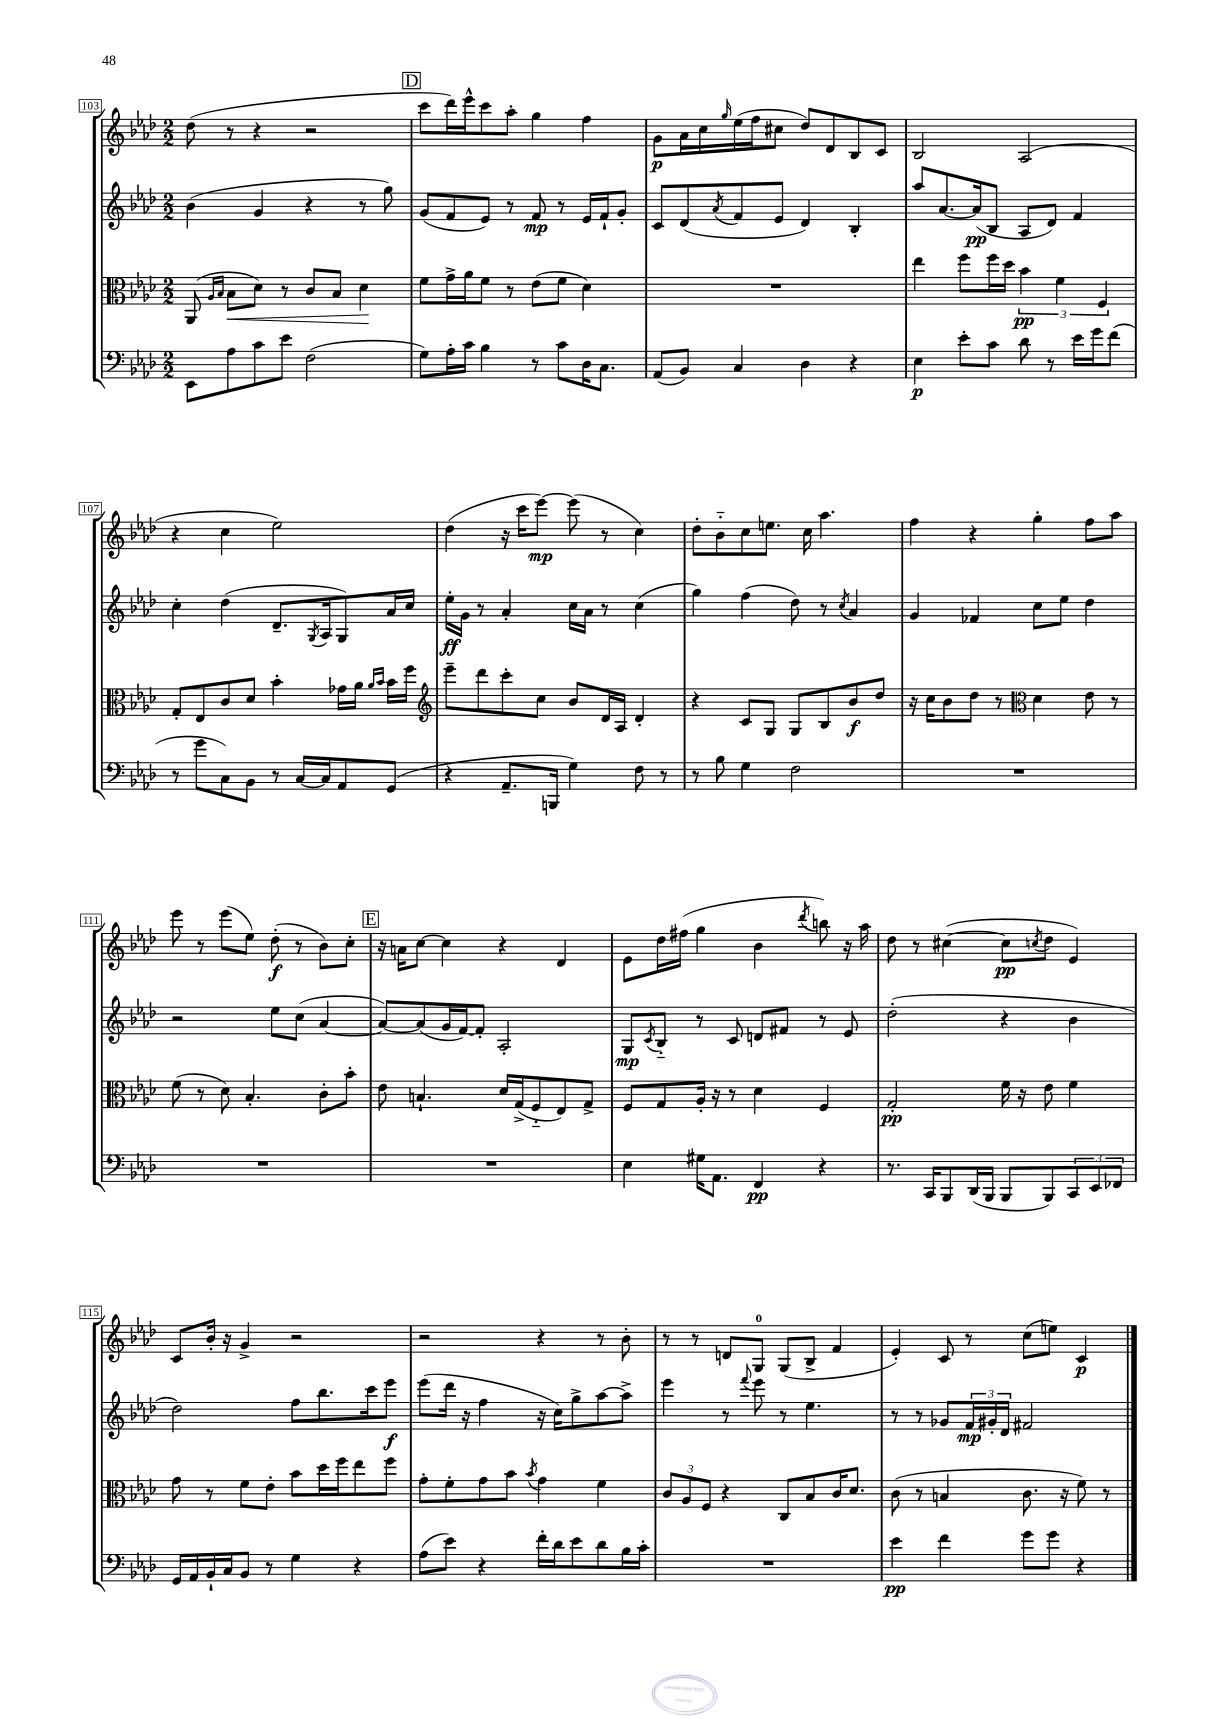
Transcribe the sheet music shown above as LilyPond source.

<<
\new StaffGroup <<
\new Staff = "s0" {
    \clef treble \key aes \major \numericTimeSignature \time 2/2
    des''8( r8 r4 r2 |
    \mark \markup { \box "D" } c'''8 des'''16) ees'''16-^ c'''8 aes''8-. g''4 f''4 |
    g'8\p aes'16 c''16 \grace { g''16 } ees''16( f''16 cis''8 des''8) des'8 bes8 c'8 |
    bes2 aes2( |
    r4 c''4 ees''2) |
    des''4( r16 c'''16 ees'''8~\mp) ees'''8( r8 c''4) |
    des''8-. bes'8-_ c''8 e''8. c''16 aes''4. |
    f''4 r4 g''4-. f''8 aes''8 |
    ees'''8 r8 ees'''8( ees''8) des''8-.\f( r8 bes'8) c''8-. |
    \mark \markup { \box "E" } r16 a'16 c''8~ c''4 r4 des'4 |
    ees'8 des''16 fis''16( g''4 bes'4 \acciaccatura { des'''8 } b''8) r16 aes''16 |
    des''8 r8 cis''4~( cis''8\pp \acciaccatura { c''8 } des''8 ees'4) |
    c'8 bes'16-. r16 g'4-> r2 |
    r2 r4 r8 bes'8-. |
    r8 r8 d'8 g8-0 g8( bes8-> f'4 |
    ees'4-.) c'8 r8 c''8( e''8) c'4\p \bar "|." |
}
\new Staff = "s1" {
    \clef treble \key aes \major \numericTimeSignature \time 2/2
    bes'4( g'4 r4 r8 g''8) |
    \mark \markup { \box "D" } g'8( f'8 ees'8) r8 f'8\mp r8 ees'16 f'16-! g'8-. |
    c'8 des'8( \acciaccatura { aes'8 } f'8 ees'8 des'4) bes4-. |
    aes''8 aes'8.~ aes'16\pp( bes8 aes8 des'8) f'4 |
    c''4-. des''4( des'8.-- \acciaccatura { g8 } aes16 g8) aes'16 c''16 |
    ees''16-.\ff g'16 r8 aes'4-. c''16 aes'16 r8 c''4( |
    g''4) f''4( des''8) r8 \acciaccatura { c''8 } aes'4 |
    g'4 fes'4 c''8 ees''8 des''4 |
    r2 ees''8 c''8( aes'4~ |
    \mark \markup { \box "E" } aes'8~) aes'8( g'16 f'16~) f'8-. aes2-. |
    g8\mp \acciaccatura { c'8 } bes8-_ r8 c'8 d'8 fis'8 r8 ees'8 |
    des''2-.( r4 bes'4 |
    des''2) f''8 bes''8. c'''16 ees'''8\f |
    ees'''8( des'''16 r16 f''4 r16 c''16) g''8-> aes''8~ aes''8-> |
    ees'''4 r8 \appoggiatura { f'''8 } ees'''8 r8 ees''4. |
    r8 r8 ges'8 \tuplet 3/2 { f'16\mp gis'16-. des'16 } fis'2 \bar "|." |
}
\new Staff = "s2" {
    \clef alto \key aes \major \numericTimeSignature \time 2/2
    aes,8( \grace { aes16 bes16 } bes8\< des'8) r8 c'8 bes8 des'4\! |
    \mark \markup { \box "D" } f'8 g'16-> aes'16 f'8 r8 ees'8( f'8 des'4) |
    R1 |
    ees''4 f''8 f''16 des''16 \tuplet 3/2 { bes'4\pp f'4 f4 } |
    g8-. ees8 c'8 des'8 bes'4-. ges'16 aes'16 \grace { aes'16 bes'16 } bes'16 f''16 |
    \clef treble ees'''8-- des'''8 c'''8-. c''8 bes'8 des'16 aes16 des'4-. |
    r4 c'8 g8 g8 bes8 bes'8\f des''8 |
    r16 c''16 bes'8 des''8 r8 \clef alto des'4 ees'8 r8 |
    f'8( r8 des'8) bes4.-. c'8-. bes'8-. |
    \mark \markup { \box "E" } ees'8 b4.-! des'16 g16->( f8-_ ees8) g8-> |
    f8 g8 aes16-. r16 r8 des'4 f4 |
    g2-.\pp f'16 r16 ees'8 f'4 |
    g'8 r8 f'8 ees'8-. bes'8 des''16 f''16 ees''8 f''8 |
    g'8-. f'8-. g'8 bes'8 \acciaccatura { bes'8 } g'4 f'4 |
    \tuplet 3/2 { c'8 aes8 f8 } r4 c8 bes8 c'16 des'8. |
    c'8( r8 b4 c'8. r16 f'8) r8 \bar "|." |
}
\new Staff = "s3" {
    \clef bass \key aes \major \numericTimeSignature \time 2/2
    ees,8 aes8 c'8 ees'8 f2( |
    \mark \markup { \box "D" } g8) aes16-. c'16 bes4 r8 c'8 des16 c8. |
    aes,8( bes,8) c4 des4 r4 |
    ees4\p ees'8-. c'8 des'8 r8 ees'16 g'16 f'8( |
    r8 g'8 c8) bes,8 r8 c16~ c16 aes,8 g,8( |
    r4 aes,8.-- b,,16 g4) f8 r8 |
    r8 bes8 g4 f2 |
    R1 |
    R1 |
    \mark \markup { \box "E" } R1 |
    ees4 gis16 aes,8. f,4\pp r4 |
    r8. c,16 bes,,8 des,16( bes,,16 bes,,8 bes,,8) \tuplet 3/2 { c,8 ees,8 fes,8 } |
    g,16 aes,16 bes,16-! c16 bes,8 r8 g4 r4 |
    aes8( ees'8) r4 f'16-. des'16 ees'8 des'8 bes16 c'16-. |
    R1 |
    ees'4\pp f'4 g'8 g'8 r4 \bar "|." |
}
>>
>>
\layout { \context { \Score currentBarNumber = #103 \override BarNumber.stencil = #(make-stencil-boxer 0.1 0.3 ly:text-interface::print) } }
